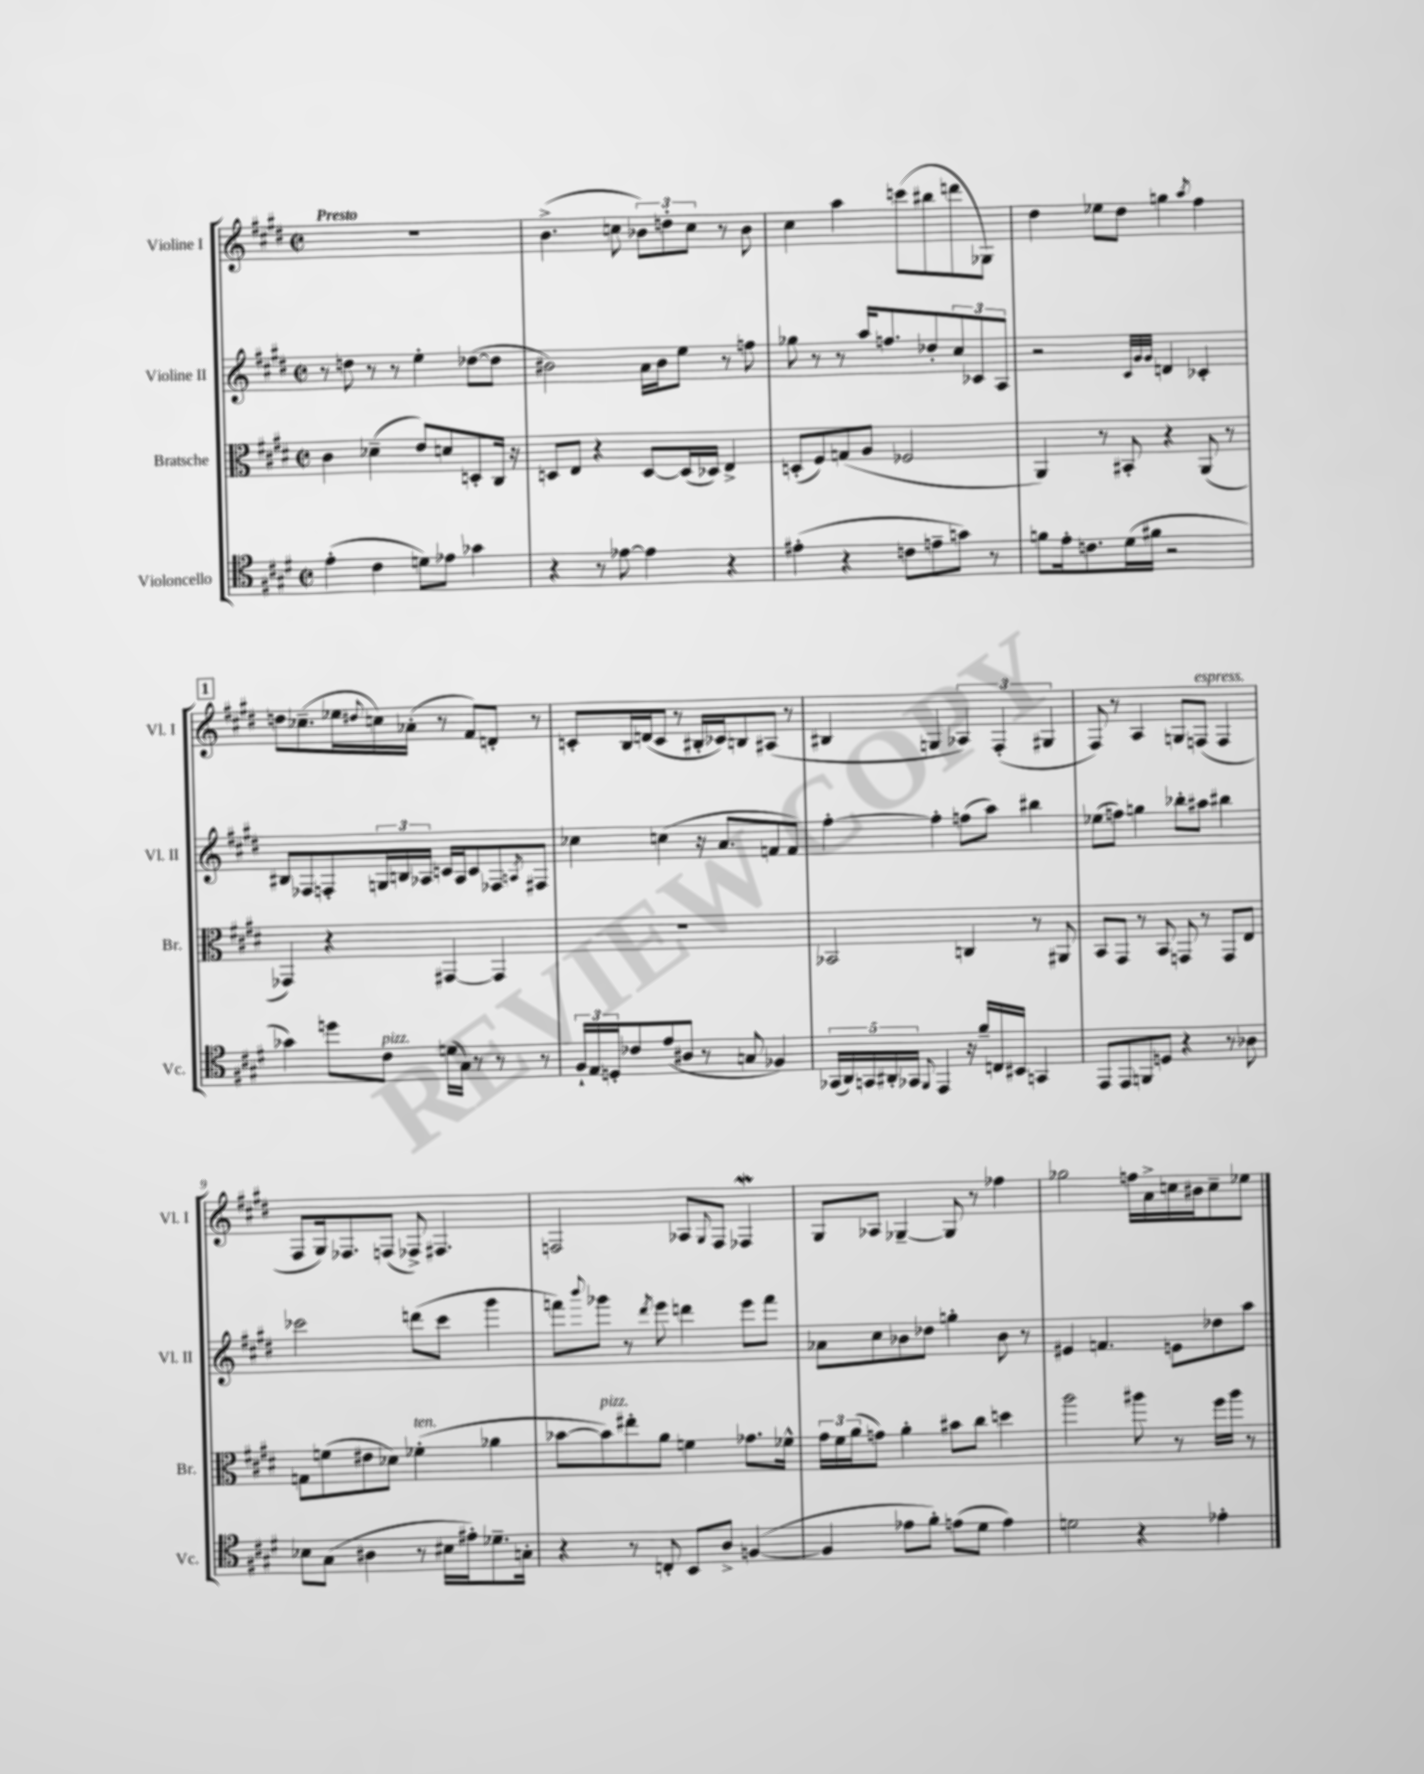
<<
\new StaffGroup <<
\new Staff = "s0" \with { instrumentName = "Violine I" shortInstrumentName = "Vl. I" } {
    \clef treble \key e \major \defaultTimeSignature \time 2/2 \tempo "Presto"
    R1 |
    b'4.->( c''8 \tuplet 3/2 { bes'8) d''8-. c''8 } r8 bes'8 |
    cis''4 a''4 c'''8( bis''8 d'''8 ges8) |
    dis''4 ees''8 dis''8 g''4 \acciaccatura { a''8 } fis''4 |
    \mark \markup { \box "1" } d''8 ces''8.--( ees''16 \appoggiatura { dis''8 } c''16) aes'16-.( r8 fis'8) d'8-. r8 |
    c'8-. b16 d'16( c'8 r8 bis16-. ces'16) b8 ais8( r8 |
    bis4 g4 \tuplet 3/2 { aes4) fis4-.( gis4 } |
    fis8) r8 a4 g8 f8^\markup { \italic "espress." }( f4 |
    fis8 gis16) fes8. f8( fes8->) fis4. |
    f2 aes8 \appoggiatura { gis8 } f8 fes4\mordent |
    gis8 aes8 ges4~-- ges8 r8 fes''4 |
    ges''2 f''16 a'16-> c''16 bis'16 c''8-- ees''8 \bar "|." |
}
\new Staff = "s1" \with { instrumentName = "Violine II" shortInstrumentName = "Vl. II" } {
    \clef treble \key e \major \defaultTimeSignature \time 2/2
    r8 d''8 r8 r8 e''4-. des''8~( des''8 |
    bis'2) a'16 bis'16 e''8 r8 f''8 |
    ges''8 r8 r8 a''16 f''8. des''8-. \tuplet 3/2 { cis''8 ces'8 a8 } |
    r2 \grace { cis'32 gis'32 gis'32 } d'4 ces'4-. |
    \mark \markup { \box "1" } bis8 fes8 f8-. \tuplet 3/2 { g16 b16 aes16 } c'16 aes16 c'8 fes8 \acciaccatura { a8 } fis8 |
    ces''4 c''4( r16 a'8. f'8 f'8) |
    fis''4~-. fis''4-. f''8( a''8) bis''4 |
    ees''8( f''8) g''4 bes''8-. ais''8 bis''4 |
    ces'''2 d'''8( ces'''8 gis'''4 |
    f'''8) \appoggiatura { b'''8 } ges'''8 r8 \acciaccatura { dis'''8 } e'''8 d'''4 e'''8 f'''8 |
    aes'8 cis''8 bes'8 des''8 g''4-. bes'8 r8 |
    eis'4 f'4. e'8 des''8 a''8 \bar "|." |
}
\new Staff = "s2" \with { instrumentName = "Bratsche" shortInstrumentName = "Br." } {
    \clef alto \key e \major \defaultTimeSignature \time 2/2
    cis'4 des'4--( e'8) d'8 d8-. cis16 r16 |
    d8 e8 r4 d8~ d16( des16) e4-> |
    d8-.( fis8) g8( a8 fes2 |
    a,4) r8 bis,8-. r4 a,8( r8 |
    \mark \markup { \box "1" } ges,4) r4 gis,4~ gis,4 |
    R1 |
    bes,2 c4 r8 ais,8 |
    b,8 gis,8 r8 b,8 g,8 r8 g,8 e8 |
    g8 f'8( eis'8 des'8) fes'4-.^\markup { \italic "ten." }( aes'4 |
    bes'8~ bes'8^\markup { \italic "pizz." }) eis''8-. a'8 f'4 ges'8. fes'16-^ |
    \tuplet 3/2 { gis'16 fis'16 a'16( } g'8) a'4-. bis'8 cis''8 d''4 |
    a''2 ais''8 r8 fis''16 ais''16 r8 \bar "|." |
}
\new Staff = "s3" \with { instrumentName = "Violoncello" shortInstrumentName = "Vc." } {
    \clef tenor \key e \major \defaultTimeSignature \time 2/2
    e'4-.( cis'4 d'8) ees'8 ges'4 |
    r4 r8 ees'8~ ees'4 r4 |
    eis'4-.( r4 c'8 e'8-- g'8) r8 |
    f'8 e'16-. c'8. dis'16( fis'16 r2 |
    \mark \markup { \box "1" } ges'4) d''8 cis'8^\markup { \italic "pizz." } d'16( gis16) r8 r8 r8 |
    \tuplet 3/2 { fis16-! e16 d16-. } ces'8 e'8( ais8 r8 g8 fes4) |
    \tuplet 5/4 { ges,16( a,16) g,16 ais,16-. ges,16 } \appoggiatura { fis,8 } e,4 r16 fis'16-- c16 bis,16 g,4 |
    e,8 e,8 f,8 d8 r4 r8 aes8 |
    bes8 gis8( ais4 r8 bis16 eis'16-.) des'8.-- g16-. |
    r4 r8 c8-. b,8 a8-> f4~( |
    f4 ees'8 fis'8-.) e'8( dis'8 e'4) |
    d'2 r4 ees'4-. \bar "|." |
}
>>
>>
